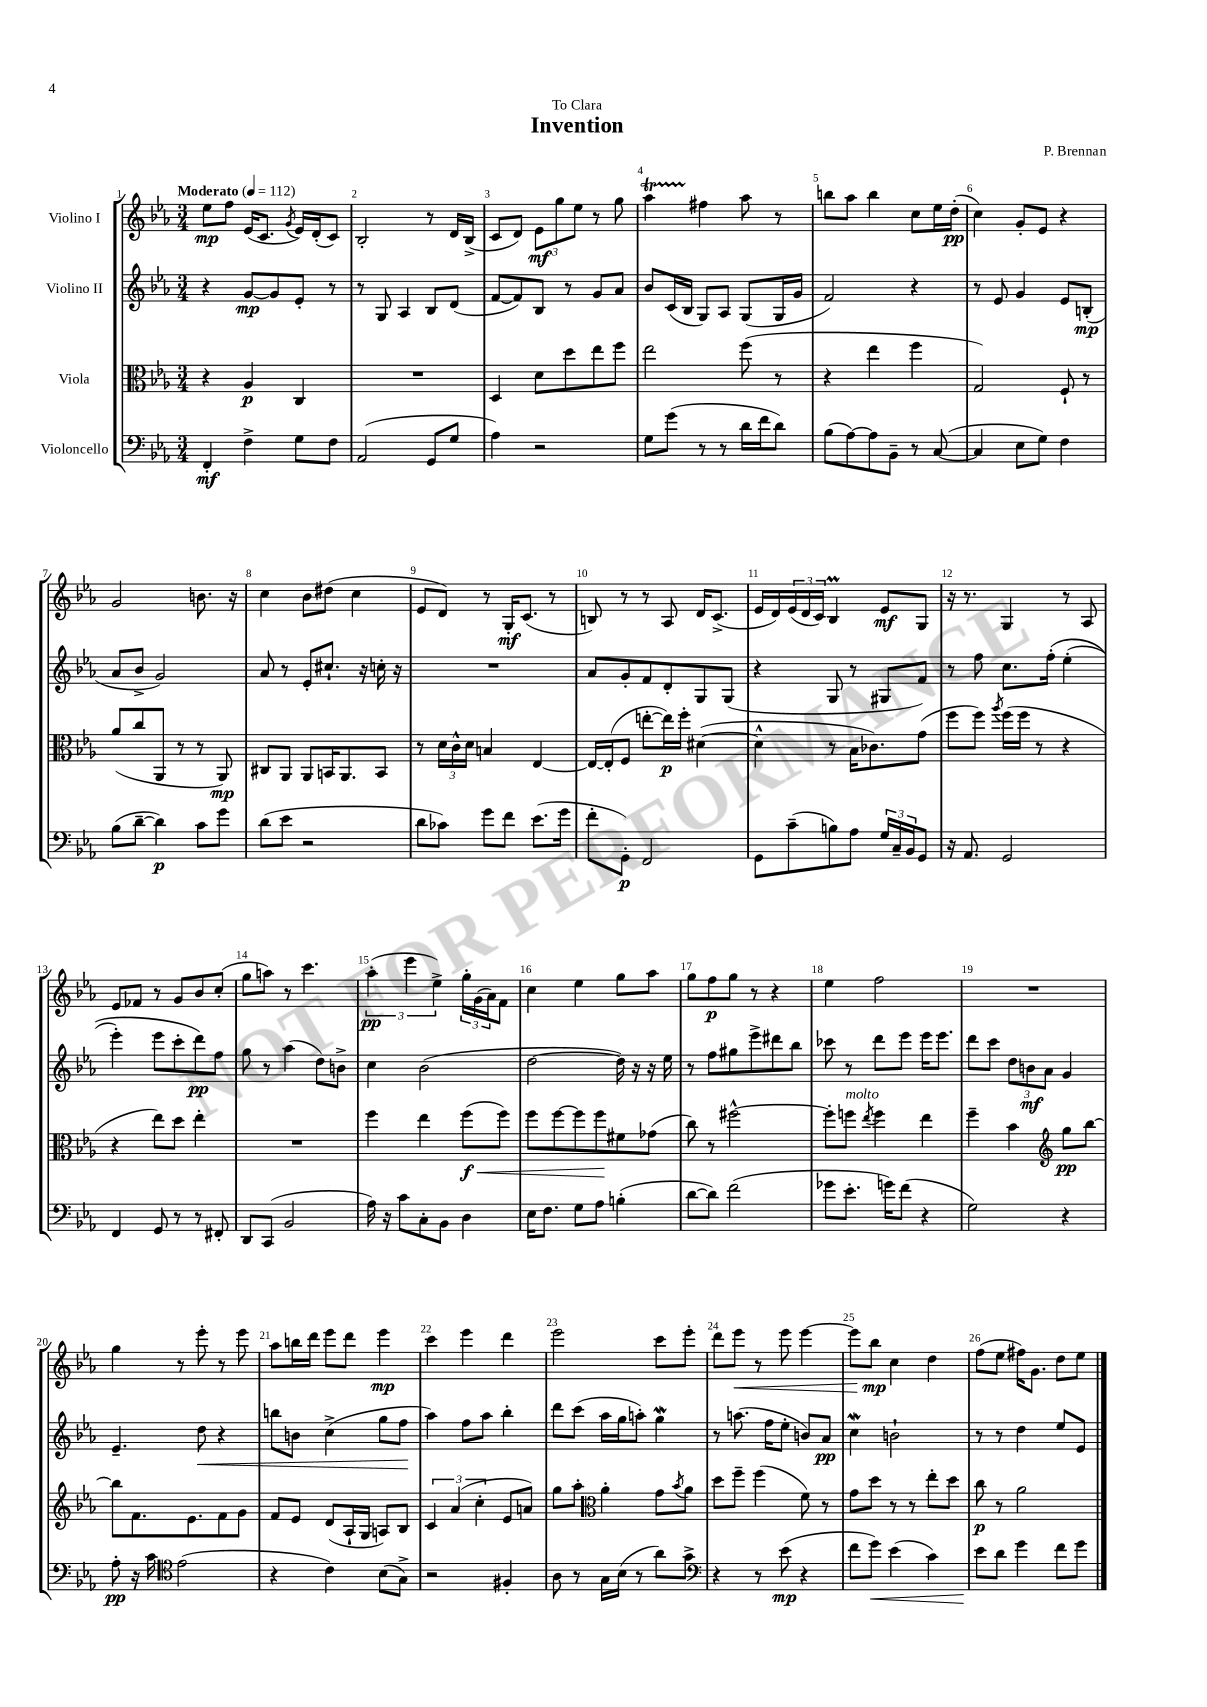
\header { title = "Invention" composer = "P. Brennan" dedication = "To Clara" }
<<
\new StaffGroup <<
\new Staff = "s0" \with { instrumentName = "Violino I" } {
    \clef treble \key ees \major \numericTimeSignature \time 3/4 \tempo "Moderato" 4 = 112
    ees''8\mp f''8 ees'16( c'8. \acciaccatura { g'8 } ees'16) d'16-.( c'8) |
    bes2-. r8 d'16 bes16->( |
    c'8 d'8) \tuplet 3/2 { ees'8\mf g''8 ees''8 } r8 g''8 |
    aes''4\startTrillSpan fis''4\stopTrillSpan aes''8 r8 |
    b''8 aes''8 b''4 c''8 ees''16 d''16-.\pp( |
    c''4) g'8-. ees'8 r4 |
    g'2 b'8. r16 |
    c''4 bes'8 dis''8( c''4 |
    ees'8 d'8) r8 g16-.\mf c'8.( r8 |
    b8) r8 r8 aes8 d'16 c'8.->( |
    ees'16 d'16) \tuplet 3/2 { ees'16( d'16 c'16) } bes4\prall ees'8\mf g8 |
    r16 r8. g4 r8 aes8 |
    ees'8 fes'8 r8 g'8 bes'8 c''8-.( |
    g''8 a''8) r8 c'''4. |
    \tuplet 3/2 { aes''4-.\pp( ees'''4 ees''4->) } \tuplet 3/2 { g''16-. g'16( aes'16) } f'8 |
    c''4 ees''4 g''8 aes''8 |
    g''8 f''8\p g''8 r8 r4 |
    ees''4 f''2 |
    R2. |
    g''4 r8 ees'''8-. r8 ees'''8 |
    aes''8 b''16 d'''16 ees'''8 d'''8 ees'''4\mp |
    c'''4 ees'''4 d'''4 |
    ees'''2 c'''8 ees'''8-. |
    d'''8 ees'''8\< r8 ees'''8 ees'''4~ |
    ees'''8 bes''8\mp\! c''4 d''4 |
    f''8( ees''8 fis''16) g'8. d''8 ees''8 \bar "|." |
}
\new Staff = "s1" \with { instrumentName = "Violino II" } {
    \clef treble \key ees \major \numericTimeSignature \time 3/4
    r4 g'8~\mp g'8 ees'8-. r8 |
    r8 g8 aes4 bes8 d'8( |
    f'8~ f'8) bes8 r8 g'8 aes'8 |
    bes'8 c'16( bes16 g8) aes8 g8( g16 g'16 |
    f'2) r4 |
    r8 ees'8 g'4 ees'8 b8-.\mp( |
    aes'8 bes'8-> g'2) |
    aes'8 r8 ees'8-. cis''8.-! r16 c''16-. r16 |
    R2. |
    aes'8 g'8-. f'8 d'8-. g8 g8( |
    r4 g8 r8 gis8 f'8) |
    r8 f''8 c''8. f''16-.\( ees''4-.( |
    ees'''4-.) ees'''8 c'''8-. d'''8\pp\) f''8 |
    g''8 r8 aes''4( d''8) b'8-> |
    c''4 bes'2( |
    d''2~ d''16) r16 r16 ees''16 |
    r8 f''8 gis''8 ees'''8-> dis'''8 bes''8 |
    ces'''8 r8 d'''8 ees'''8 ees'''16 ees'''8. |
    d'''8 c'''8 \tuplet 3/2 { d''8 b'8\mf aes'8 } g'4 |
    ees'4.-- d''8\< r4 |
    b''8 b'8 c''4->( g''8 f''8\! |
    aes''4) f''8 aes''8 bes''4-. |
    d'''8 c'''8( aes''16 g''16 a''8-.) g''4\mordent |
    r8 a''8.( f''16 ees''8-. b'8) aes'8\pp |
    c''4\mordent b'2-! |
    r8 r8 d''4 ees''8 ees'8 \bar "|." |
}
\new Staff = "s2" \with { instrumentName = "Viola" } {
    \clef alto \key ees \major \numericTimeSignature \time 3/4
    r4 aes4\p c4 |
    R2. |
    d4 d'8 d''8 ees''8 f''8 |
    ees''2 f''8( r8 |
    r4 ees''4 f''4 |
    g2) f8-! r8 |
    aes'8( c''8 aes,8 r8 r8 aes,8\mp) |
    cis8 aes,8 aes,8 b,16 aes,8. b,8 |
    r8 \tuplet 3/2 { d'16 c'16-^ d'16 } b4 ees4~ |
    ees16~ ees16-.( f8 e''8~-. e''16\p) f''16-. dis'4~( |
    dis'4-^ r8 bes16 ces'8.) g'8( |
    f''8 f''8) \acciaccatura { aes''8 } f''16( f''16 r8 r4 |
    r4 ees''8) d''8 ees''4-. |
    R2. |
    f''4 ees''4 f''8\f\<( f''8) |
    f''8 f''8~ f''8 f''8\! fis'8 ges'8( |
    c''8) r8 fis''2~-^ |
    fis''8-. f''8^\markup { \italic "molto" } \acciaccatura { ees''8 } f''4 ees''4 |
    f''4-- bes'4 \clef treble g''8\pp bes''8~ |
    bes''8 f'8. ees'8. f'8 g'8 |
    f'8 ees'8 d'8( aes16-! g16 a8) bes8 |
    \tuplet 3/2 { c'4 aes'4( c''4-. } ees'8 a'8) |
    g''8 aes''8-. \clef alto aes'4-. g'8 \acciaccatura { bes'8 } aes'8 |
    d''8 f''8-- f''4( f'8) r8 |
    g'8 d''8 r8 r8 ees''8-. d''8 |
    c''8\p r8 aes'2 \bar "|." |
}
\new Staff = "s3" \with { instrumentName = "Violoncello" } {
    \clef bass \key ees \major \numericTimeSignature \time 3/4
    f,4-.\mf f4-> g8 f8 |
    aes,2( g,8 g8 |
    aes4) r2 |
    g8 g'8( r8 r8 d'16 f'16 d'8) |
    bes8( aes8~) aes8 bes,8-- r8 c8~( |
    c4 ees8 g8) f4 |
    bes8( d'8~-- d'4\p) c'8 g'8 |
    d'8( ees'8 r2 |
    d'8 ces'8) g'8 f'8 ees'8.( g'16 |
    f'8-. g,8-.\p) f,2 |
    g,8 c'8--( b8) aes8 \tuplet 3/2 { g16 c16-- bes,16 } g,8 |
    r16 aes,8. g,2 |
    f,4 g,8 r8 r8 fis,8-. |
    d,8 c,8( bes,2 |
    aes16) r16 c'8 c8-. bes,8 d4 |
    ees16 f8. g8 aes8 b4-.( |
    d'8~ d'8) f'2( |
    ges'8 ees'8.-. g'16) f'8( r4 |
    g2) r4 |
    aes8-.\pp r16 c'16 \clef tenor ees'2( |
    r4 c'4) bes8( g8->) |
    r2 fis4-. |
    aes8 r8 g16 bes16( r8 aes'8) g'8-> |
    \clef bass r4 r8 ees'8\mp( r4 |
    f'8 g'8\<) ees'4( c'4) |
    ees'8\! d'8 g'4 f'8 g'8 \bar "|." |
}
>>
>>
\layout { \context { \Score \override BarNumber.break-visibility = ##(#f #t #t) barNumberVisibility = #all-bar-numbers-visible } }
